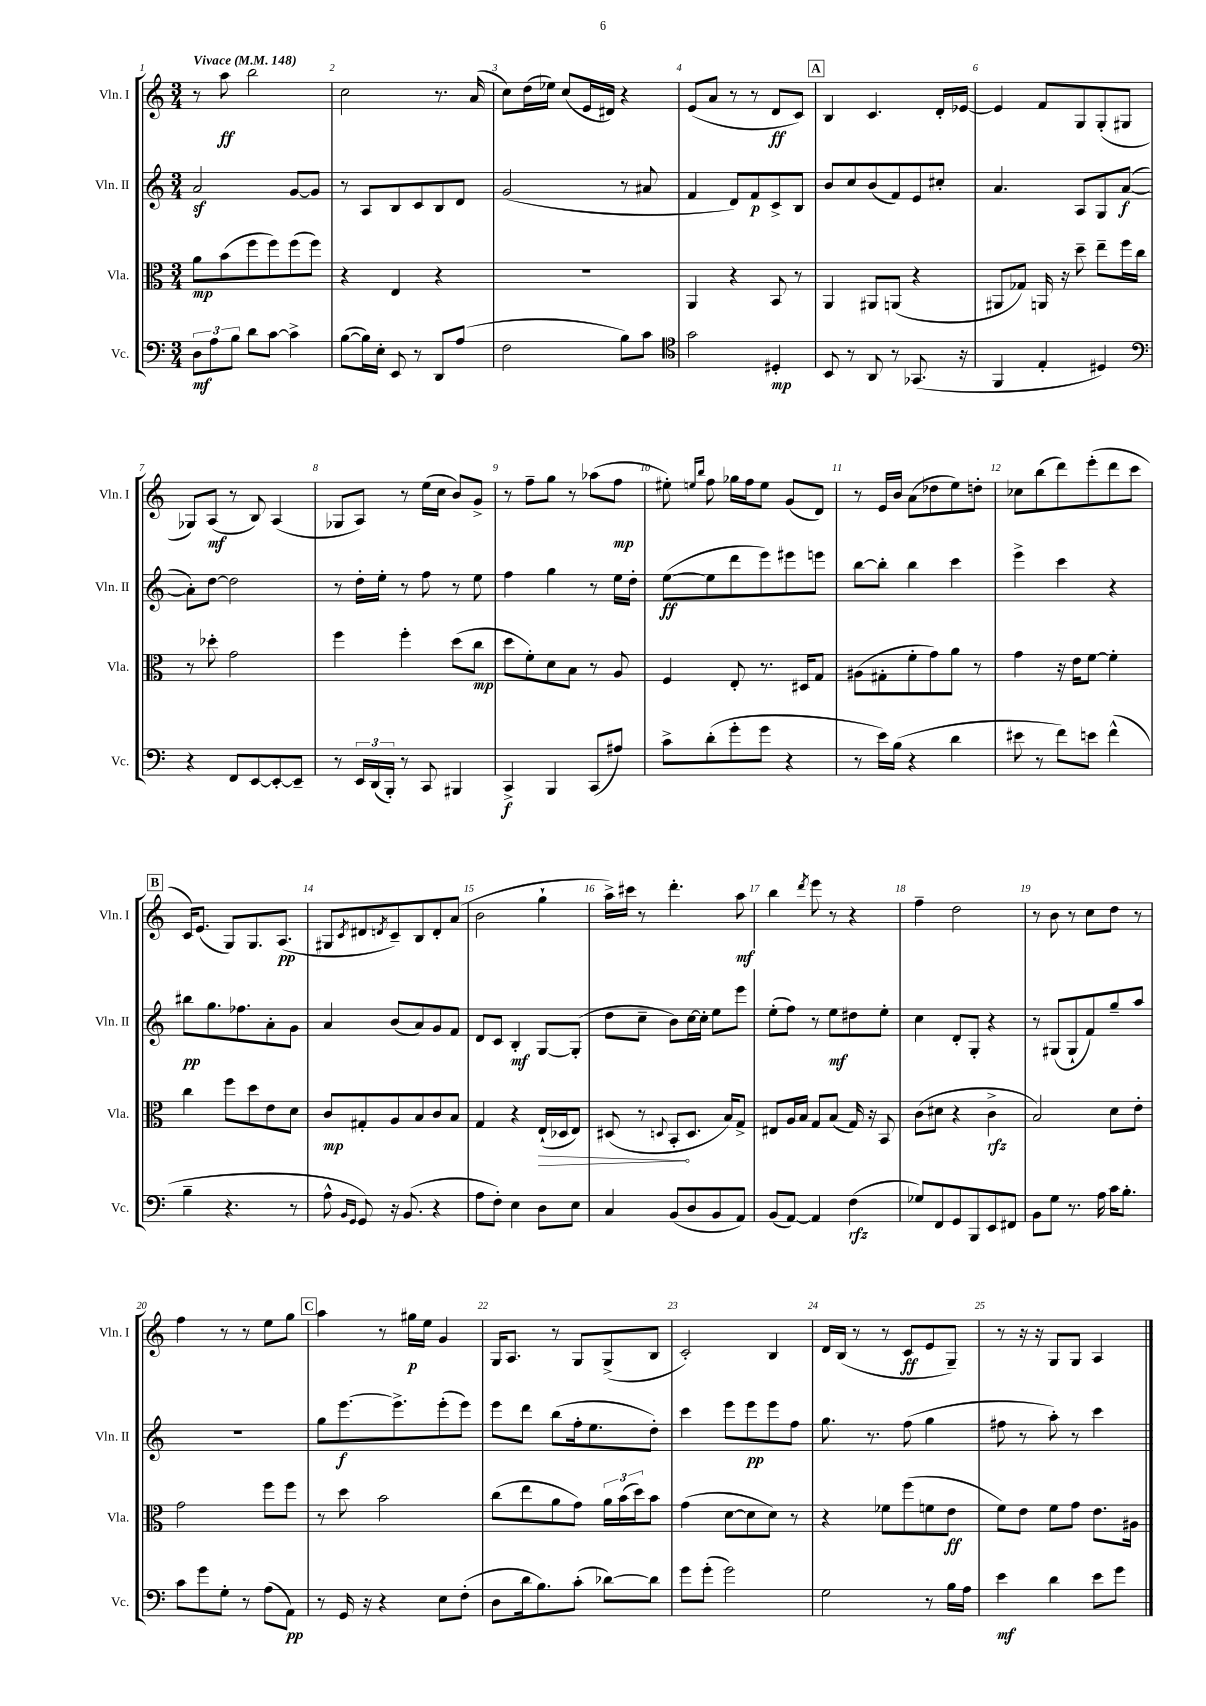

**kern	**dynam	**kern	**dynam	**kern	**dynam	**kern	**dynam
*part4	*part4	*part3	*part3	*part2	*part2	*part1	*part1
*staff4	*staff4	*staff3	*staff3	*staff2	*staff2	*staff1	*staff1
*I"Vc.	*	*I"Vla.	*	*I"Vln. II	*	*I"Vln. I	*
*I'Vc.	*	*I'Vla.	*	*I'Vln. II	*	*I'Vln. I	*
*clefF4	*	*clefC3	*	*clefG2	*	*clefG2	*
*k[]	*	*k[]	*	*k[]	*	*k[]	*
*M3/4	*	*M3/4	*	*M3/4	*	*M3/4	*
*MM148	*	*MM148	*	*MM148	*	*MM148	*
=1	=1	=1	=1	=1	=1	=1	=1
!	!	!	!	!	!	!LO:TX:a:B:t=Vivace	!
12D\L	mf	8a\L	mp	2az/	.	8r	.
12A\	.	.	.	.	.	.	.
.	.	(8b\	.	.	.	8aa\	ff
12B\J	.	.	.	.	.	.	.
8d\L	.	8ff\	.	.	.	2bb\	.
[8c\J	.	8ff\)	.	.	.	.	.
4c^\]	.	(8ff\	.	[8g/L	.	.	.
.	.	8ff\J)	.	8g/J]	.	.	.
=2	=2	=2	=2	=2	=2	=2	=2
([8B\L	.	4r	.	8r	.	2cc\	.
16B\L])	.	.	.	8A/L	.	.	.
16E'\JJ	.	.	.	.	.	.	.
8EE/	.	4E/	.	8B/	.	.	.
8r	.	.	.	8c/	.	.	.
8DD/L	.	4r	.	8B/	.	8.r	.
(8A/J	.	.	.	8d/J	.	.	.
.	.	.	.	.	.	(16a/	.
=3	=3	=3	=3	=3	=3	=3	=3
2F\	.	2.r	.	(2g/	.	8cc\L)	.
.	.	.	.	.	.	(16dd\L	.
.	.	.	.	.	.	16ee-X\JJ)	.
.	.	.	.	.	.	(8cc/L	.
.	.	.	.	.	.	16e/L	.
.	.	.	.	.	.	16d#X/JJ)	.
8B\L)	.	.	.	8r	.	4r	.
8c\J	.	.	.	8a#X/	.	.	.
=4	=4	=4	=4	=4	=4	=4	=4
*clefC4	*	*	*	*	*	*	*
2g\	.	4AA/	.	4f/	.	(8e/L	.
.	.	.	.	.	.	8a/J	.
.	.	4r	.	8d/L)	.	8r	.
.	.	.	.	8f/	p	8r	.
4D#X'/	mp	8BB/	.	8c^/	.	8d/L	ff
.	.	8r	.	8B/J	.	8c/J)	.
!!LO:REH:place=s1:t=A
=5	=5	=5	=5	=5	=5	=5	=5
8BB/	.	4AA/	.	8b/L	.	4B/	.
8r	.	.	.	8cc/	.	.	.
8AA/	.	8AA#X/L	.	(8b/	.	4.c/	.
8r	.	(8AAn/J	.	8f/)	.	.	.
(8.GG-X/	.	4r	.	8e/	.	.	.
.	.	.	.	8cc#X'/J	.	16d'/LL	.
16r	.	.	.	.	.	[16e-X/JJ	.
=6	=6	=6	=6	=6	=6	=6	=6
4FF/	.	8AA#X/L	.	4.a/	.	4e-/]	.
.	.	8G-X/J)	.	.	.	.	.
4E'/	.	16AAn/	.	.	.	8f/L	.
.	.	16r	.	.	.	.	.
.	.	8dd~\	.	8A/L	.	8G/	.
4D#X/)	.	8ee~\L	.	8G/	.	(8G'/	.
.	.	16ff\L	.	([8a/J	f	8G#X/J	.
.	.	16cc\JJ	.	.	.	.	.
!!LO:LB:g=z
=7	=7	=7	=7	=7	=7	=7	=7
*clefF4	*	*	*	*	*	*	*
4r	.	8r	.	8a'\L])	.	8G-X/L)	.
.	.	8dd-X'\	.	[8dd\J	.	(8A/J	mf
8FF/L	.	2g\	.	2dd\]	.	8r	.
[8EE/	.	.	.	.	.	8B/)	.
8EE'/_	.	.	.	.	.	(4A/	.
8EE~/J]	.	.	.	.	.	.	.
=8	=8	=8	=8	=8	=8	=8	=8
8r	.	4ff\	.	8r	.	8G-X/L	.
24EE/LL	.	.	.	16dd'\LL	.	8A/J)	.
(24DD/	.	.	.	.	.	.	.
.	.	.	.	16ee'\JJ	.	.	.
24BBB'/JJ)	.	.	.	.	.	.	.
8r	.	4ff'\	.	8r	.	8r	.
8CC/	.	.	.	8ff\	.	(16ee\LL	.
.	.	.	.	.	.	16cc\JJ	.
4BBB#X/	.	(8dd\L	.	8r	.	8b/L)	.
.	.	8cc\J	mp	8ee\	.	8g^/J	.
=9	=9	=9	=9	=9	=9	=9	=9
4CC^/	f	8dd\L	.	4ff\	.	8r	.
.	.	8f'\)	.	.	.	8ff~\L	.
4BBB/	.	8d\	.	4gg\	.	8gg\J	.
.	.	8B\J	.	.	.	8r	.
(8CC/L	.	8r	.	8r	.	(8aa-X\L	.
8A#X/J)	.	8A/	.	16ee\LL	.	8ff\J	mp
.	.	.	.	16dd'\JJ	.	.	.
=10	=10	=10	=10	=10	=10	=10	=10
8c^\L	.	4F/	.	([8ee\L	ff	8ee#X'\)	.
.	.	.	.	.	.	16qqeen/LL	.
.	.	.	.	.	.	16qqbb/JJ	.
(8d'\	.	.	.	8ee\]	.	8ff\	.
8g'\	.	8E'/	.	8ddd\	.	16gg-X\LL	.
.	.	.	.	.	.	16ff\J	.
8g\J	.	8.r	.	8eee\)	.	8ee\J	.
4r	.	.	.	8eee#X\	.	(8g/L	.
.	.	16D#X/KL	.	.	.	.	.
.	.	8G/J	.	8eeen\J	.	8d/J)	.
=11	=11	=11	=11	=11	=11	=11	=11
8r	.	(8A#X\L	.	[8bb\L	.	8r	.
16e\LL)	.	8G#X'\	.	8bb'\J]	.	16e/LL	.
(16B\JJ	.	.	.	.	.	16b/JJ	.
4r	.	8f'\	.	4bb\	.	(8a\L	.
.	.	8g\)	.	.	.	8dd-X\	.
4d\	.	8a\J	.	4ccc\	.	8ee\)	.
.	.	8r	.	.	.	8ddn'\J	.
=12	=12	=12	=12	=12	=12	=12	=12
8e#X\	.	4g\	.	4eee^\	.	8cc-X\L	.
8r	.	.	.	.	.	(8bb\	.
8f\L)	.	16r	.	4ccc\	.	8ddd\)	.
.	.	16e\KL	.	.	.	.	.
8en\J	.	[8f\J	.	.	.	(8eee'\	.
(4f^^\	.	4f'\]	.	4r	.	8ddd\	.
.	.	.	.	.	.	8ccc\J	.
!!LO:LB:g=z
!!LO:REH:place=s1:t=B
=13	=13	=13	=13	=13	=13	=13	=13
4B~\	.	4cc\	.	8bb#X\L	pp	16c/KL)	.
.	.	.	.	.	.	(8.e/J	.
.	.	.	.	8.gg\	.	.	.
4.r	.	8ff\L	.	.	.	8G/L)	.
.	.	.	.	8.ff-X\	.	.	.
.	.	8dd\	.	.	.	8.G/	.
.	.	8e\	.	8a'\	.	.	.
.	.	.	.	.	.	(8.A/J	pp
8r	.	8d\J	.	8g\J	.	.	.
=14	=14	=14	=14	=14	=14	=14	=14
8A^^\	.	8c/L	mp	4a/	.	8G#X/L	.
16qqBB/LL	.	.	.	.	.	.	.
16qqGG/JJ	.	.	.	.	.	8qc/	.
8GG/)	.	8G#X'/	.	.	.	8d#X/	.
.	.	.	.	.	.	8qdn/	.
16r	.	8A/	.	(8b/L	.	8c~/)	.
(8.BB/	.	.	.	.	.	.	.
.	.	8B/	.	8a/)	.	8B/	.
4r	.	8c/	.	8g/	.	8d'/	.
.	.	8B/J	.	8f/J	.	(8a/J	.
=15	=15	=15	=15	=15	=15	=15	=15
8A\L	.	4G/	.	8d/L	.	2b\	.
8F'\J)	.	.	.	8c/J	.	.	.
4E\	.	4r	.	4B'/	mf	.	.
!	!	!	!LO:HP:b	!	!	!	!
8D\L	.	(16E`/LL	>	[8G/L	.	4gg`\	.
.	.	16D-X/J	.	.	.	.	.
8E\J	.	8E/J)	.	(8G'/J]	.	.	.
=16	=16	=16	=16	=16	=16	=16	=16
4C/	.	(8D#X/	.	8dd\L	.	16aa^\LL)	.
.	.	.	.	.	.	16ccc#X\JJ	.
.	.	8r	.	8cc~\J	.	8r	.
.	.	8qqDn/	.	.	.	.	.
(8BB/L	.	8BB'/L	.	8b\L)	.	4.ddd'\	.
8D/	.	8.D/J	]	[16cc\L	.	.	.
.	.	.	.	16cc'\JJ]	.	.	.
8BB/	.	.	.	8ee\L	.	.	.
.	.	16B/KL)	.	.	.	.	.
8AA/J)	.	8G^/J	.	8eee\J	.	8aa\	mf
=17	=17	=17	=17	=17	=17	=17	=17
(8BB/L	.	8E#X/L	.	(8ee'\L	.	4bb\	.
[8AA/J)	.	16A/L	.	8ff\J)	.	.	.
.	.	16B/JJ	.	.	.	.	.
.	.	.	.	.	.	8qddd/	.
4AA/]	.	8G/L	.	8r	.	8eee\	.
.	.	(8B/J	.	8ee\L	mf	8r	.
(4F\	rfz	16G/)	.	8dd#X\	.	4r	.
.	.	16r	.	.	.	.	.
.	.	8BB/	.	8ee'\J	.	.	.
=18	=18	=18	=18	=18	=18	=18	=18
8G-X/L)	.	(8c\L	.	4cc\	.	4ff~\	.
8FF/	.	8d#X\J	.	.	.	.	.
8GG/	.	4r	.	8d'/L	.	2dd\	.
8BBB/	.	.	.	8G'/J	.	.	.
8EE/	.	4c^\	rfz	4r	.	.	.
8FF#X/J	.	.	.	.	.	.	.
=19	=19	=19	=19	=19	=19	=19	=19
8BB\L	.	2B/)	.	8r	.	8r	.
8G\J	.	.	.	(8G#X/L	.	8b\	.
8.r	.	.	.	8G#`/	.	8r	.
.	.	.	.	8f/)	.	8cc\L	.
16A\	.	.	.	.	.	.	.
16c\KL	.	8d\L	.	8gg~/	.	8dd\J	.
8.B'\J	.	.	.	.	.	.	.
.	.	8e'\J	.	8aa/J	.	8r	.
!!LO:LB:g=z
=20	=20	=20	=20	=20	=20	=20	=20
8c\L	.	2g\	.	2.r	.	4ff\	.
8g\	.	.	.	.	.	.	.
8G'\J	.	.	.	.	.	8r	.
8r	.	.	.	.	.	8r	.
(8A\L	.	8ff\L	.	.	.	8ee\L	.
8AA\J)	pp	8ff\J	.	.	.	8gg\J	.
!!LO:REH:place=s1:t=C
=21	=21	=21	=21	=21	=21	=21	=21
8r	.	8r	.	8gg\L	.	4aa\	.
16GG/	.	8dd\	.	[8.eee\	f	.	.
16r	.	.	.	.	.	.	.
4r	.	2b\	.	.	.	8r	.
.	.	.	.	8.eee^\]	.	.	.
.	.	.	.	.	.	16gg#X\LL	p
.	.	.	.	.	.	16ee\JJ	.
8E\L	.	.	.	(8eee'\	.	4g/	.
(8F'\J	.	.	.	8eee\J)	.	.	.
=22	=22	=22	=22	=22	=22	=22	=22
8D\L	.	(8cc\L	.	8eee\L	.	16G/KL	.
.	.	.	.	.	.	8.A/J	.
16d\k	.	8ee\	.	8ddd\J	.	.	.
8.B\)	.	.	.	.	.	.	.
.	.	8a\	.	(8bb\L	.	8r	.
(8c'\J	.	8g\J)	.	16ff'\k	.	8G/L	.
.	.	.	.	8.ee\	.	.	.
[8d-X\L)	.	24a\LL	.	.	.	(8G^/	.
.	.	(24b\	.	.	.	.	.
.	.	24dd\J)	.	.	.	.	.
8d-\J]	.	8b\J	.	8dd'\J)	.	8B/J	.
=23	=23	=23	=23	=23	=23	=23	=23
8g\L	.	(4g\	.	4ccc\	.	2c'/)	.
(8g'\J	.	.	.	.	.	.	.
2g\)	.	[8d\L	.	8eee\L	.	.	.
.	.	8d\]	.	8eee\	pp	.	.
.	.	8d\J)	.	8eee\	.	4B/	.
.	.	8r	.	8ff\J	.	.	.
=24	=24	=24	=24	=24	=24	=24	=24
2G\	.	4r	.	8.gg\	.	16d/LL	.
.	.	.	.	.	.	(16B/JJ	.
.	.	.	.	.	.	8r	.
.	.	.	.	8.r	.	.	.
.	.	8f-X\L	.	.	.	8r	.
.	.	(8ff\	.	(8ff\	.	8c/L	ff
8r	.	8fn\	.	4gg\	.	8e/	.
16B\LL	.	8e\J	ff	.	.	8G~/J)	.
16A\JJ	.	.	.	.	.	.	.
=25	=25	=25	=25	=25	=25	=25	=25
4e\	mf	8f\L)	.	8ff#X\	.	8r	.
.	.	8e\J	.	8r	.	16r	.
.	.	.	.	.	.	16r	.
4d\	.	8f\L	.	8aa'\)	.	8G/L	.
.	.	8g\J	.	8r	.	8G/J	.
8e\L	.	8.e\L	.	4ccc\	.	4A/	.
8g\J	.	.	.	.	.	.	.
.	.	16A#X\Jk	.	.	.	.	.
==	==	==	==	==	==	==	==
*-	*-	*-	*-	*-	*-	*-	*-
